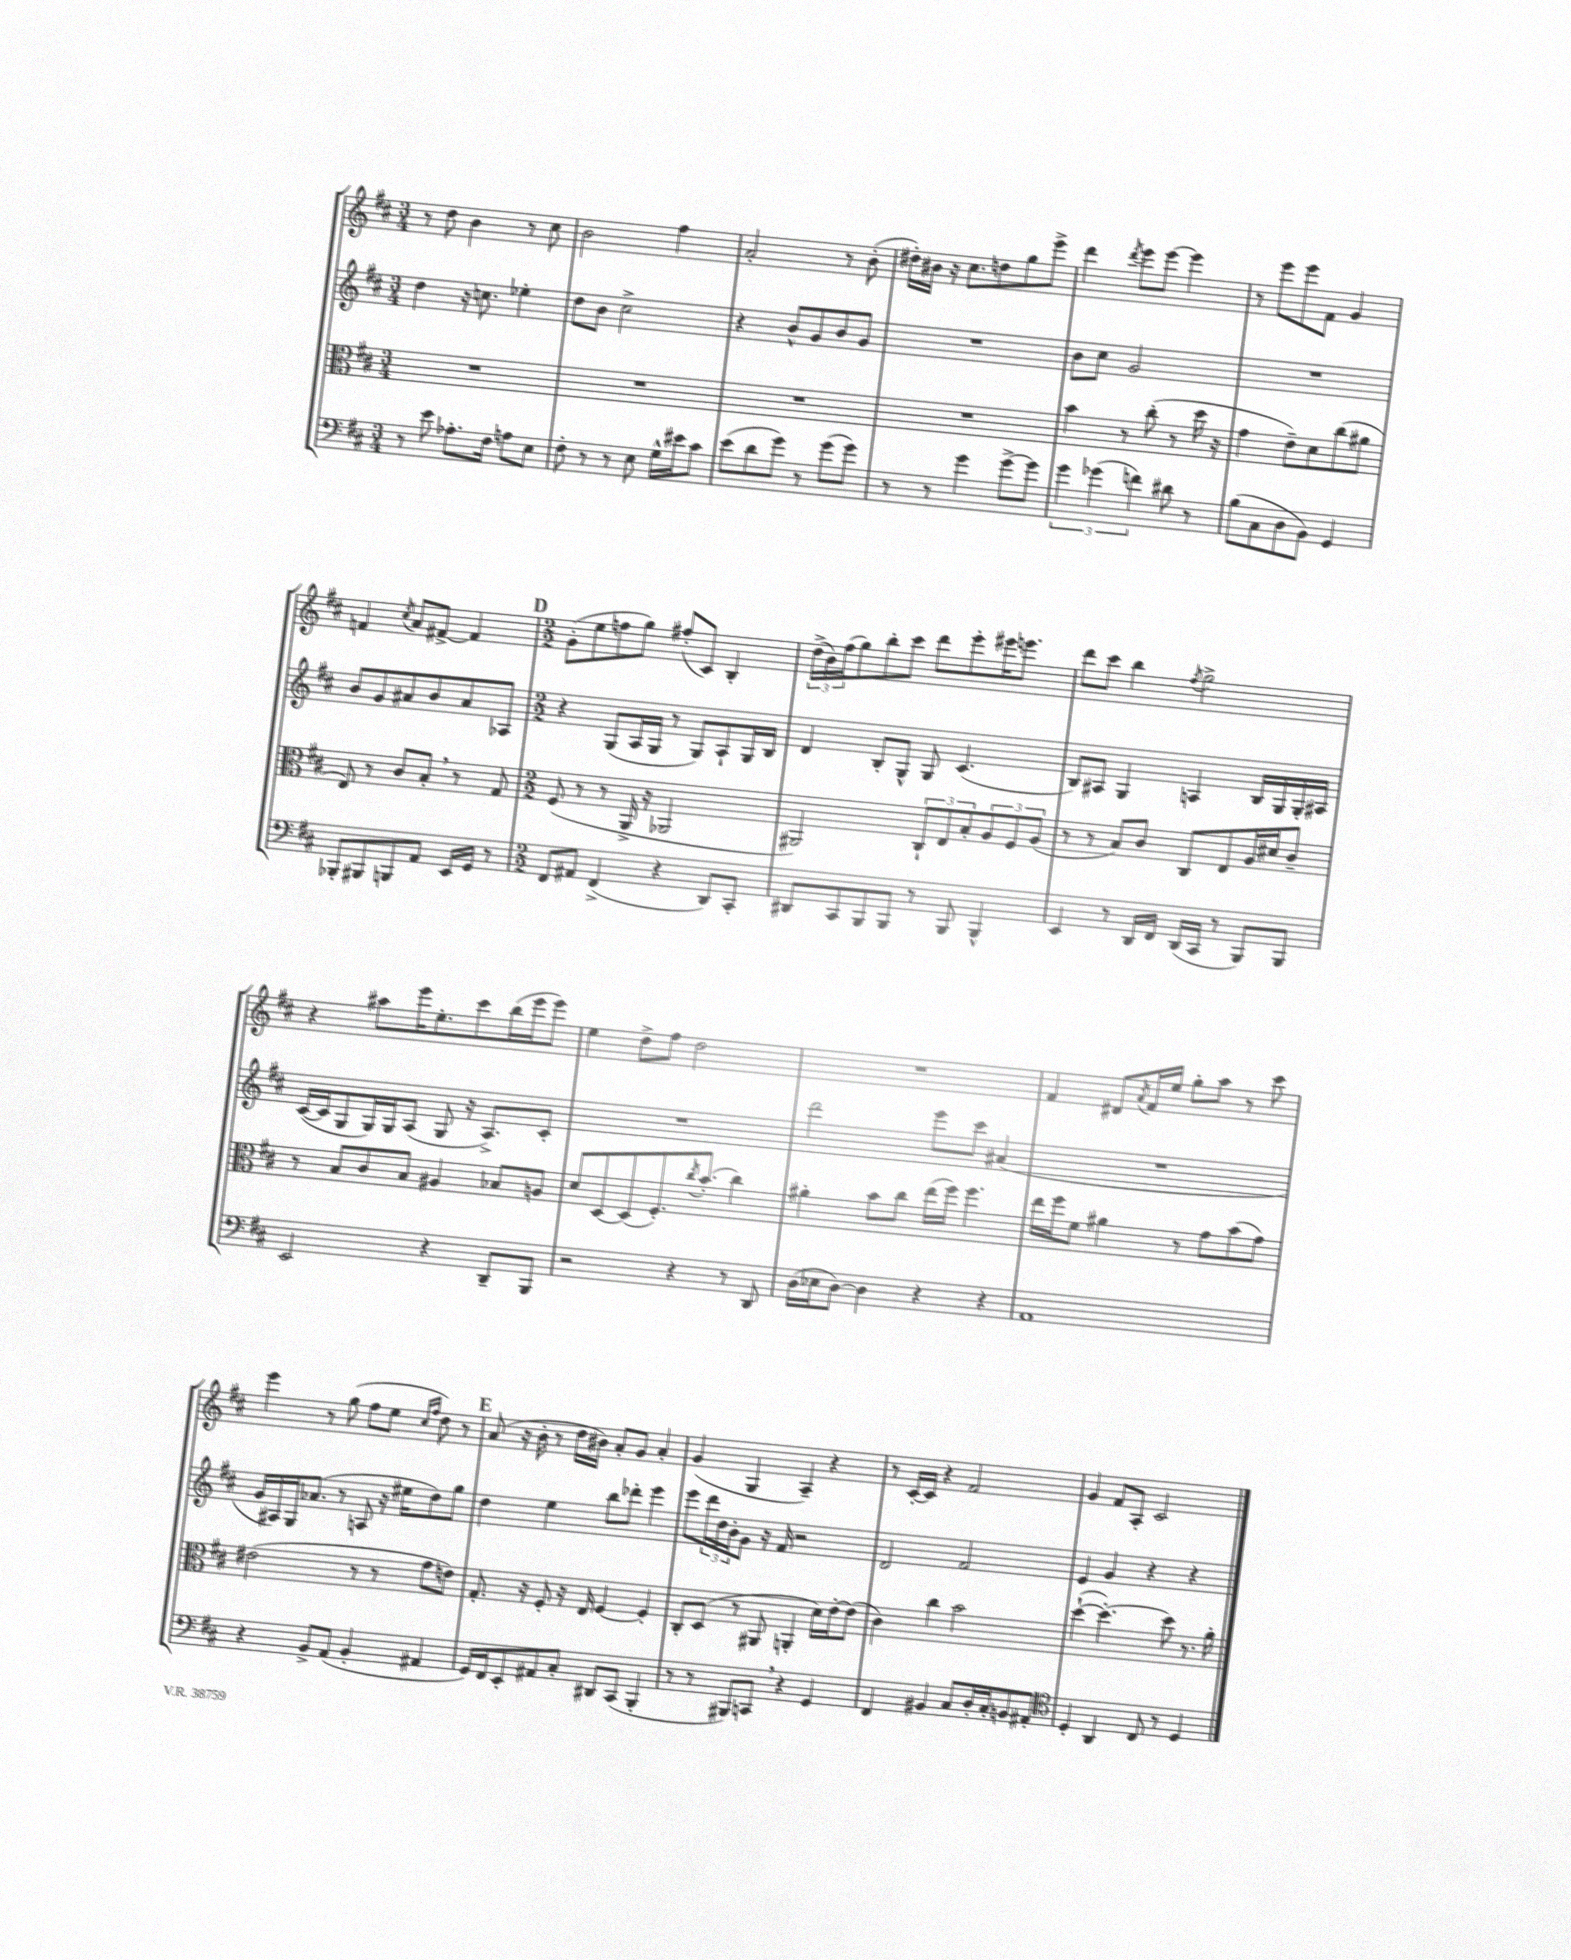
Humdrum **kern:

**kern	**kern	**kern	**kern
*part4	*part3	*part2	*part1
*staff4	*staff3	*staff2	*staff1
*clefF4	*clefC3	*clefG2	*clefG2
*k[f#c#]	*k[f#c#]	*k[f#c#]	*k[f#c#]
*M3/4	*M3/4	*M3/4	*M3/4
=45	=45	=45	=45
8r	2.r	4dd\	8r
8e\	.	.	8dd\
8.A-X'\L	.	16r	4b\
.	.	8.ccn\	.
16F#\Jk	.	.	.
8An\L	.	4ee-X'\	8r
8E\J	.	.	8cc#\
=46	=46	=46	=46
8F#'\	2.r	8dd\L	2b\
8r	.	8b\J	.
8r	.	2cc#^\	.
8E\	.	.	.
16G^^\LL	.	.	4ff#\
16e#X\J	.	.	.
8c#\J	.	.	.
=47	=47	=47	=47
(8e\L	2.r	4r	2a'/
8d\	.	.	.
8g\J)	.	8b^^/L	.
8r	.	8g/	.
(8g\L	.	8b/	8r
8g\J)	.	8g/J	(8b'\
=48	=48	=48	=48
8r	2.r	2.r	16dd#X'\LL)
.	.	.	16b#X\JJ
8r	.	.	16r
.	.	.	8.cc#\L
4g\	.	.	.
.	.	.	8ddn\
[8g^\L	.	.	8gg\
8g\J]	.	.	8eee^\J
=49	=49	=49	=49
6g\	4b\	8b\L	4ddd\
.	.	8cc#\J	.
(6g-X\	.	.	.
.	.	.	8qddd/
.	8r	2g/	8eee\L
6fn\)	.	.	.
.	(8cc#'\	.	[8eee\J
8d#X\	8r	.	4eee\]
8r	16dd\	.	.
.	16r	.	.
=50	=50	=50	=50
(8B\L	4g\	2.r	8r
8C#\	.	.	8eee\L
8D\	8e~\L)	.	8eee\
8BB\J)	8d\	.	8f#\J
4GG/	(8cc#\	.	4g/
.	8a#X\J	.	.
!!LO:LB:g=z
=51	=51	=51	=51
8BBB-X'/L	8E/)	8b/L	4fn/
8BBB#X/	8r	8g/	.
.	.	.	8qcc#/
8BBBn/	8c#/L	8a#X/	8a/L
8AA/J	8B',/J	8b/	[8f#X^/J
16EE/LL	8r	8a#/	4f#/]
16GG/JJ	.	.	.
8r	8G/	8A-X/J	.
!!LO:REH:place=s1:t=D
=52	=52	=52	=52
*M2/2	*M2/2	*M2/2	*M2/2
8FF#/L	(8F#/	4r	(8g'\L
8AA#X/J	8r	.	8ee\
(4FF#^/	8r	(8G/L	8ffn\
.	16AA^/	16A/L	8gg\J)
.	16r	16G/JJ	.
4r	2AA-X/	8r	(8ff#X'/L
.	.	8G/L)	8c#/J)
8DD/L)	.	8A`/	4B'/
8CC#'/J	.	16G/L	.
.	.	16B/JJ	.
=53	=53	=53	=53
8DD#X/L	2AA#X/)	4d/	(24dd^\LL
.	.	.	24b\)
.	.	.	(24ff#\J
8CC#/	.	.	8gg\)
8BBB/	.	8B'/L	8bb'\
8BBB/J	.	8G^^/J	8ccc#\J
8r	12C#`/L	8G/	8ddd\L
.	12E/	.	.
8BBB/	.	(4.c#/	8eee'\
.	12B'/	.	.
4BBB^^/	12A/	.	16eee#X\K
.	.	.	8.eeen\J
.	12F#/	.	.
.	(12A/J	.	.
=54	=54	=54	=54
4EE/	8r	8B/L)	8ddd\L
.	8r	8A#X/J	8ccc#\J
8r	8B/L)	4G/	4bb\
16DD/LL	8c#/J	.	.
16FF#/JJ	.	.	.
.	.	.	8qff#/
(16DD/LL	8C#/L	4An/	2gg^\
16CC#/JJ	.	.	.
8r	8E/	.	.
8BBB/L)	16A/L	16B/LL	.
.	16d#X/J	16G/	.
8BBB/J	8c#~/J	16G'/	.
.	.	16A#X/JJ	.
!!LO:LB:g=z
=55	=55	=55	=55
2EE/	8r	([16c#/LL	4r
.	.	16c#/J]	.
.	8B/L	8G/	.
.	8c#/	16G/L)	8aa#X\L
.	.	16G/J	.
.	8B/J	(8A/J	16eee\K
.	.	.	8.ee'\
4r	4A#X/	8G/	.
.	.	16r	8ccc#\
.	.	8.A^/L)	.
8DD~/L	8B-X/L	.	(16bb\L
.	.	.	16eee\J
8BBB/J	8An/J	8c#'/J	8eee\J)
=56	=56	=56	=56
2r	8d/L	1r	4ee\
.	[8D/	.	.
.	(8D/]	.	8dd^\L
.	8.F#'/)	.	8ff#\J
4r	.	.	2dd\
.	8qcc#/	.	.
.	(8.b'/J	.	.
8r	4cc#\)	.	.
8DD/	.	.	.
=57	=57	=57	=57
(16D\LL	4a#X'\	2ddd\	1r
16E-X\J	.	.	.
[8D\J)	.	.	.
4D\]	8b\L	.	.
.	8cc#\J	.	.
4r	(16ee\LL	8eee\L	.
.	16ff#\JJ)	.	.
.	4.ff#\	8ccc#\J	.
4r	.	(4a#X/	.
=58	=58	=58	=58
1AA	16ee\LL	1r	4f#/
.	16ff#\J	.	.
.	8f#\J	.	.
.	4a#X\	.	8d#X/L
.	.	.	8qa/
.	.	.	16f#/L
.	.	.	16ee/JJ
.	8r	.	8gg'\L
.	8g\L	.	8aa\J
.	(8b\	.	8r
.	8g\J)	.	8ccc#\
!!LO:LB:g=z
=59	=59	=59	=59
4r	(2e#X\	16g/LL	4eee\
.	.	16A#X/)	.
.	.	16G/J	.
.	.	(8.a-X/J	.
8BB^/L	.	.	8r
(8AA/J	.	8r	(8gg\
4BB'/	8r	8An/	8ff#\L
.	8r	16r	8ee\J
.	.	16ee#X\KL	.
.	.	.	16qqcc#/LL
.	.	.	16qqff#/JJ
4AA#X/	8g\L	8dd\)	8dd\)
.	8en\J)	8gg\J	8r
!!LO:REH:place=s1:t=E
=60	=60	=60	=60
16GG/LL)	8.G'/	4dd\	(8a/
16FF#/J	.	.	.
8EE'/	.	.	16r
.	16r	.	16b'\
8AA#X/	8F#'/	4ee\	8r
8C#'/J	16r	.	16dd\LL
.	16E/	.	16b#X\JJ)
8DD#X/L	[4F#/	8bb\L	8a'/L
(8CC#/J	.	8ddd-X'\J	8g/J
4BBB'/	4F#'/]	4eee\	4a'/
=61	=61	=61	=61
8r	8C#'/L	8eee\L	(4g/
8r	(8D/J	24ddd\L	.
.	.	24dd\	.
.	.	24b'\J	.
8BBB#X/L)	8r	8g\J	4G/
8CCn,/J	8AA#X/	16r	.
.	.	16f#/	.
4r	4AAn'/	2r	4A~/)
4GG/	16d\LL)	.	4r
.	[16e'\J	.	.
.	(8e\J]	.	.
=62	=62	=62	=62
4FF#/	4c#\)	2d/	8r
.	.	.	[16c#'/LL
.	.	.	16c#/JJ]
4BB#X/	4cc#\	.	4r
8C#/L	2b\	2f#/	2f#/
16D'/L	.	.	.
16C#'/J	.	.	.
8BBn/	.	.	.
8AA#X'/J	.	.	.
=63	=63	=63	=63
*clefC4	*	*	*
4D'/	([4dd`\	4e/	4g/
4AA/	4.dd'\_)	4g/	8f#/L
.	.	.	8A'/J
8C#/	.	4r	2c#/
8r	8dd\]	.	.
4D/	8.r	4r	.
.	16a'\	.	.
==	==	==	==
*-	*-	*-	*-
